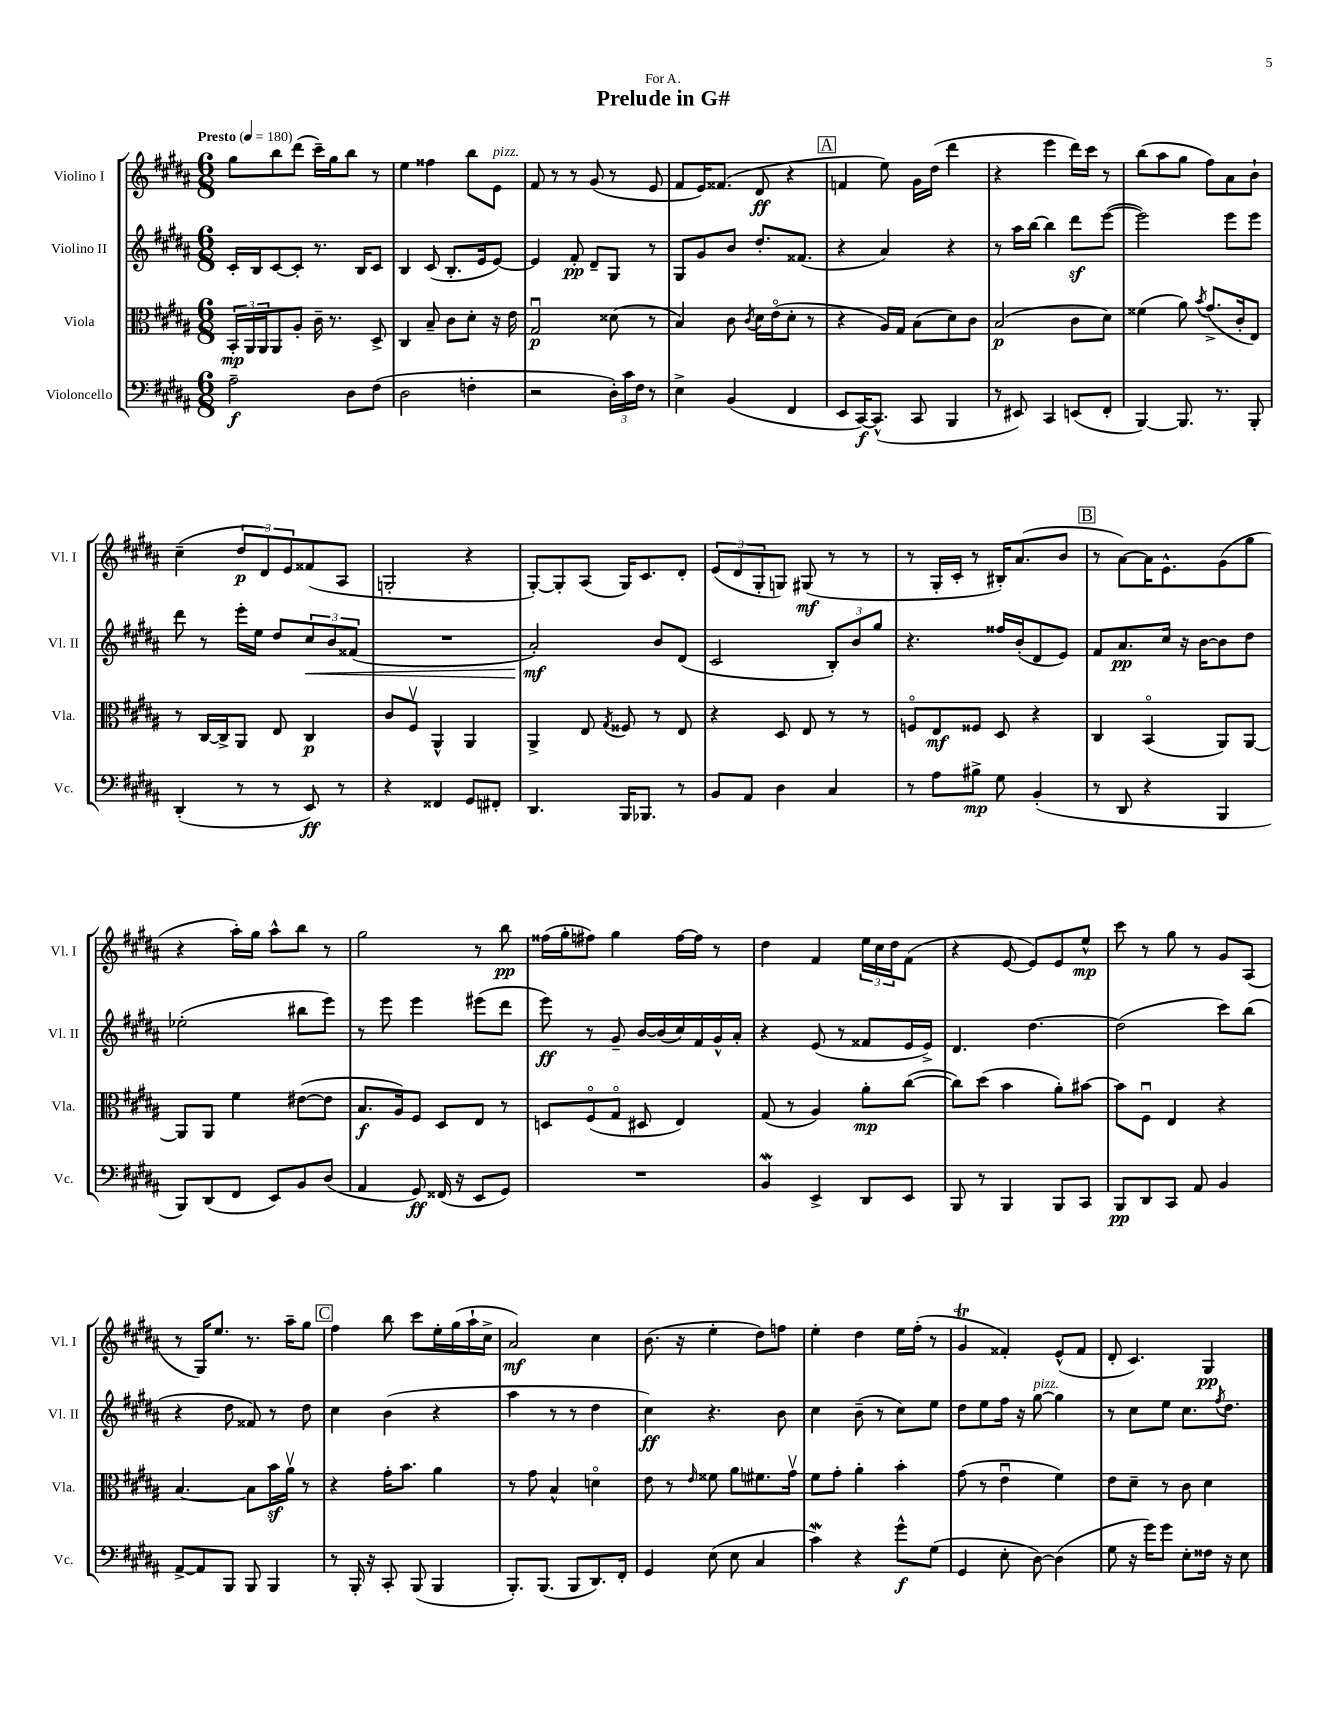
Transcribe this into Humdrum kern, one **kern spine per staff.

**kern	**dynam	**kern	**dynam	**kern	**dynam	**kern	**dynam
*part4	*part4	*part3	*part3	*part2	*part2	*part1	*part1
*staff4	*staff4	*staff3	*staff3	*staff2	*staff2	*staff1	*staff1
*I"Violoncello	*	*I"Viola	*	*I"Violino II	*	*I"Violino I	*
*I'Vc.	*	*I'Vla.	*	*I'Vl. II	*	*I'Vl. I	*
*clefF4	*	*clefC3	*	*clefG2	*	*clefG2	*
*k[f#c#g#d#a#]	*	*k[f#c#g#d#a#]	*	*k[f#c#g#d#a#]	*	*k[f#c#g#d#a#]	*
*M6/8	*	*M6/8	*	*M6/8	*	*M6/8	*
*MM180	*	*MM180	*	*MM180	*	*MM180	*
=1	=1	=1	=1	=1	=1	=1	=1
!	!	!	!	!	!	!LO:TX:a:B:t=Presto	!
2A#~\	f	24BB'/LL	mp	16c#'/LL	.	8gg#\L	.
.	.	24AA#/	.	.	.	.	.
.	.	.	.	16B/J	.	.	.
.	.	24AA#/J	.	.	.	.	.
.	.	8AA#/	.	[8c#/	.	8bb\	.
.	.	8A#'/J	.	8c#'/J]	.	(8ddd#\J	.
.	.	16c#~\	.	8.r	.	16ccc#~\LL)	.
.	.	8.r	.	.	.	16gg#\J	.
8D#\L	.	.	.	.	.	8bb\J	.
.	.	.	.	16B/KL	.	.	.
(8F#\J	.	8D#^/	.	8c#/J	.	8r	.
=2	=2	=2	=2	=2	=2	=2	=2
2D#\	.	4C#/	.	4B/	.	4ee\	.
.	.	8B~/	.	(8c#/	.	4ff##X\	.
.	.	8c#\L	.	8.B'/L	.	.	.
4Fn'\	.	8d#'\J	.	.	.	8bb\L	.
.	.	.	.	16e/k	.	.	.
!	!	!	!	!	!	!LO:TX:a:i:t=pizz.	!
.	.	16r	.	[8e/J)	.	8e\J	.
.	.	16e\	.	.	.	.	.
=3	=3	=3	=3	=3	=3	=3	=3
2r	.	2G#u/	p	4e/]	.	8f#/	.
.	.	.	.	.	.	8r	.
.	.	.	.	8f#'/	pp	8r	.
.	.	.	.	8d#~/L	.	(8g#/	.
24D#'\LL)	.	(8d##X\	.	8G#/J	.	8r	.
24c#\	.	.	.	.	.	.	.
24F#\JJ	.	.	.	.	.	.	.
8r	.	8r	.	8r	.	8e/	.
=4	=4	=4	=4	=4	=4	=4	=4
4E^\	.	4B/)	.	8G#/L	.	8f#/L	.
.	.	.	.	8g#/	.	16e/K)	.
.	.	.	.	.	.	(8.f##X/J	.
(4BB/	.	8c#\	.	8b/J	.	.	.
.	.	8qc#/	.	.	.	.	.
.	.	16d#\LL	.	8.dd#'/L	.	8d#/	ff
.	.	(16e\J	.	.	.	.	.
4FF#/	.	8d#'\J	.	.	.	4r	.
.	.	.	.	(8.f##X/J	.	.	.
.	.	8r	.	.	.	.	.
!!LO:REH:place=s1:t=A
=5	=5	=5	=5	=5	=5	=5	=5
8EE/L	.	4r	.	4r	.	4fn/	.
[16CC#/K)	f	.	.	.	.	.	.
(8.CC#^^/J]	.	.	.	.	.	.	.
.	.	16A#/LL)	.	4a#/)	.	8ee\)	.
.	.	16G#/JJ	.	.	.	.	.
8CC#/	.	(8B\L	.	.	.	16g#\LL	.
.	.	.	.	.	.	(16dd#\JJ	.
4BBB/	.	8d#\)	.	4r	.	4ddd#\	.
.	.	8c#\J	.	.	.	.	.
=6	=6	=6	=6	=6	=6	=6	=6
8r	.	(2B/	p	8r	.	4r	.
8EE#X/)	.	.	.	16aa#\LL	.	.	.
.	.	.	.	[16bb\JJ	.	.	.
4CC#/	.	.	.	4bb\]	.	4eee\	.
(8EEn/L	.	8c#\L	.	8ddd#z\L	.	16ddd#\LL)	.
.	.	.	.	.	.	16ccc#\JJ	.
8FF#'/J	.	8d#\J)	.	([8eee\J	.	8r	.
=7	=7	=7	=7	=7	=7	=7	=7
[4BBB/)	.	(4f##X\	.	2eee\])	.	(8bb\L	.
.	.	.	.	.	.	8aa#\	.
8.BBB/]	.	8a#\)	.	.	.	8gg#\J	.
.	.	8qb/	.	.	.	.	.
.	.	(8.g#^/L	.	.	.	8ff#\L)	.
8.r	.	.	.	.	.	.	.
.	.	.	.	8eee\L	.	8a#\	.
.	.	16c#'/k	.	.	.	.	.
8BBB'/	.	8E/J)	.	8eee\J	.	8b`\J	.
!!LO:LB:g=z
=8	=8	=8	=8	=8	=8	=8	=8
(4DD#'/	.	8r	.	8ddd#\	.	(4cc#~\	.
.	.	[16C#/LL	.	8r	.	.	.
.	.	16C#^/J]	.	.	.	.	.
8r	.	8AA#/J	.	16eee'\LL	.	12dd#/L	p
.	.	.	.	16ee\JJ	.	.	.
.	.	.	.	.	.	12d#/)	.
8r	.	8E/	.	8dd#/L	.	.	.
.	.	.	.	.	.	12e/	.
!	!	!	!	!	!LO:HP:b	!	!
8EE/)	ff	4C#/	p	12cc#/	<	(8f##X/	.
.	.	.	.	12b/	.	.	.
8r	.	.	.	.	.	8A#/J	.
.	.	.	.	(12f##X/J	.	.	.
=9	=9	=9	=9	=9	=9	=9	=9
4r	.	8c#/L	.	2.r	.	2Gn'/	.
.	.	8F#v/J	.	.	.	.	.
4FF##X/	.	4AA#^^/	.	.	.	.	.
8GG#/L	.	4AA#/	.	.	.	4r	.
8FF#X'/J	.	.	.	.	.	.	.
=10	=10	=10	=10	=10	=10	=10	=10
4.DD#/	.	4AA#^/	.	2a#'/)	mf	[8G#'/L)	.
.	.	.	.	.	.	8G#'/]	.
.	.	8E/	.	.	.	(8A#/J	.
.	.	8qG#/	.	.	.	.	.
16BBB/KL	.	8F##X/	.	.	.	16G#/KL)	.
8.BBB-X/J	.	.	.	.	.	8.c#/	.
.	.	8r	.	8b/L	[	.	.
8r	.	8E/	.	(8d#/J	.	8d#'/J	.
=11	=11	=11	=11	=11	=11	=11	=11
8BB/L	.	4r	.	2c#/	.	(12e/L	.
.	.	.	.	.	.	12d#/	.
8AA#/J	.	.	.	.	.	.	.
.	.	.	.	.	.	12G#'/	.
4D#\	.	8D#/	.	.	.	8Gn/J)	.
.	.	8E/	.	.	.	(8G#X/	mf
4C#/	.	8r	.	12B'/L)	.	8r	.
.	.	.	.	12b/	.	.	.
.	.	8r	.	.	.	8r	.
.	.	.	.	12gg#/J	.	.	.
=12	=12	=12	=12	=12	=12	=12	=12
8r	.	8Fn/L	.	4.r	.	8r	.
8A#\L	.	8E/	mf	.	.	16G#'/LL	.
.	.	.	.	.	.	16c#'/JJ	.
8B#X^\J	mp	8F##X/J	.	.	.	8r	.
8G#\	.	8D#/	.	16ff##X/LL	.	16B#X'/KL)	.
.	.	.	.	(16b'/J	.	(8.a#/	.
(4BB'/	.	4r	.	8d#/	.	.	.
.	.	.	.	8e/J)	.	8b/J	.
!!LO:REH:place=s1:t=B
=13	=13	=13	=13	=13	=13	=13	=13
8r	.	4C#/	.	8f#/L	.	8r	.
8DD#/	.	.	.	8.a#/	pp	[8a#\L)	.
4r	.	(4BB/	.	.	.	16a#\K]	.
.	.	.	.	16cc#/Jk	.	8.e^^\	.
.	.	.	.	16r	.	.	.
.	.	.	.	[16b\KL	.	.	.
4BBB/	.	8AA#/L)	.	8b\]	.	(8g#\	.
.	.	[8AA#/J	.	8dd#\J	.	8gg#\J	.
!!LO:LB:g=z
=14	=14	=14	=14	=14	=14	=14	=14
8BBB/L)	.	8AA#/L]	.	(2ee-X'\	.	4r	.
(8DD#/	.	8AA#/J	.	.	.	.	.
8FF#/J	.	4f#\	.	.	.	16aa#'\LL)	.
.	.	.	.	.	.	16gg#\JJ	.
8EE/L)	.	.	.	.	.	8aa#^^\L	.
8BB/	.	([8e#X\L	.	8bb#X\L	.	8bb\J	.
(8D#/J	.	8e#\J]	.	8eee\J)	.	8r	.
=15	=15	=15	=15	=15	=15	=15	=15
4AA#/	.	8.B/L	f	8r	.	2gg#\	.
.	.	.	.	8eee\	.	.	.
.	.	16A#/k)	.	.	.	.	.
8GG#/)	ff	8F#/J	.	4eee\	.	.	.
(16FF##X/	.	8D#/L	.	.	.	.	.
16r	.	.	.	.	.	.	.
8EE/L	.	8E/J	.	(8eee#X\L	.	8r	.
8GG#/J)	.	8r	.	8ddd#\J	.	8bb\	pp
=16	=16	=16	=16	=16	=16	=16	=16
2.r	.	8Dn/L	.	8eee\)	ff	(16ff##X\LL	.
.	.	.	.	.	.	16gg#'\J	.
.	.	(8F#/	.	8r	.	8ff#X\J)	.
.	.	8G#/J	.	8g#~/	.	4gg#\	.
.	.	8D#X/	.	[16b/LL	.	.	.
.	.	.	.	(16b/]	.	.	.
.	.	4E/)	.	16cc#/)	.	[16ff#\LL	.
.	.	.	.	16f#/	.	16ff#\JJ]	.
.	.	.	.	16g#^^/	.	8r	.
.	.	.	.	16a#'/JJ	.	.	.
=17	=17	=17	=17	=17	=17	=17	=17
4BBw/	.	(8G#/	.	4r	.	4dd#\	.
.	.	8r	.	.	.	.	.
4EE^/	.	4A#/)	.	(8e/	.	4f#/	.
.	.	.	.	8r	.	.	.
8DD#/L	.	8a#'\L	mp	8f##X/L	.	24ee\LL	.
.	.	.	.	.	.	24cc#\	.
.	.	.	.	.	.	24dd#\J	.
8EE/J	.	([8cc#\J	.	16e/L	.	(8f#\J	.
.	.	.	.	16e^/JJ)	.	.	.
=18	=18	=18	=18	=18	=18	=18	=18
8BBB/	.	8cc#\L])	.	4.d#/	.	4r	.
8r	.	(8dd#\J	.	.	.	.	.
4BBB/	.	4b\	.	.	.	[8e/	.
.	.	.	.	[4.dd#\	.	8e/L])	.
8BBB/L	.	8a#'\L)	.	.	.	8e/	.
8CC#/J	.	[8b#X\J	.	.	.	8ee^^/J	mp
=19	=19	=19	=19	=19	=19	=19	=19
8BBB/L	pp	8b#\L]	.	(2dd#\]	.	8ccc#\	.
8DD#/	.	8F#u\J	.	.	.	8r	.
8CC#/J	.	4E/	.	.	.	8gg#\	.
8AA#/	.	.	.	.	.	8r	.
4BB/	.	4r	.	8ccc#\L)	.	8g#/L	.
.	.	.	.	(8bb\J	.	(8A#/J	.
!!LO:LB:g=z
=20	=20	=20	=20	=20	=20	=20	=20
[8AA#^/L	.	[4.B/	.	4r	.	8r	.
8AA#/]	.	.	.	.	.	16G#/KL)	.
.	.	.	.	.	.	8.ee/J	.
8BBB/J	.	.	.	8dd#\	.	.	.
8BBB/	.	8B\L]	.	8f##X/)	.	8.r	.
4BBB/	.	16bz\L	.	8r	.	.	.
.	.	16a#v\JJ	.	.	.	16aa#~\KL	.
.	.	8r	.	8dd#\	.	8gg#\J	.
!!LO:REH:place=s1:t=C
=21	=21	=21	=21	=21	=21	=21	=21
8r	.	4r	.	4cc#\	.	4ff#\	.
16BBB'/	.	.	.	.	.	.	.
16r	.	.	.	.	.	.	.
8CC#'/	.	16g#'\KL	.	(4b\	.	8bb\	.
.	.	8.b\J	.	.	.	.	.
(8BBB/	.	.	.	.	.	8ccc#\L	.
4BBB/	.	4a#\	.	4r	.	16ee'\L	.
.	.	.	.	.	.	(16gg#\	.
.	.	.	.	.	.	16aa#`\	.
.	.	.	.	.	.	16cc#^\JJ	.
=22	=22	=22	=22	=22	=22	=22	=22
8.BBB'/L)	.	8r	.	4aa#\	.	2a#/)	mf
.	.	8g#\	.	.	.	.	.
(8.BBB/J	.	.	.	.	.	.	.
.	.	4B^^/	.	8r	.	.	.
8BBB/L	.	.	.	8r	.	.	.
8.DD#/)	.	4dn\	.	4dd#\	.	4cc#\	.
16FF#'/Jk	.	.	.	.	.	.	.
=23	=23	=23	=23	=23	=23	=23	=23
4GG#/	.	8e\	.	4cc#\)	ff	(8.b\	.
.	.	8r	.	.	.	.	.
.	.	.	.	.	.	16r	.
.	.	16qqe/	.	.	.	.	.
(8E\	.	8f##X\	.	4.r	.	4ee'\	.
8E\	.	8a#\L	.	.	.	.	.
4C#/	.	8.f#X\	.	.	.	8dd#\L)	.
.	.	.	.	8b\	.	8ffn\J	.
.	.	16g#v\Jk	.	.	.	.	.
=24	=24	=24	=24	=24	=24	=24	=24
4c#W\)	.	8f#\L	.	4cc#\	.	4ee'\	.
.	.	8g#'\J	.	.	.	.	.
4r	.	4a#'\	.	(8b~\	.	4dd#\	.
.	.	.	.	8r	.	.	.
8g#^^\L	f	4b'\	.	8cc#\L)	.	16ee\LL	.
.	.	.	.	.	.	(16ff#'\JJ	.
(8G#\J	.	.	.	8ee\J	.	8r	.
=25	=25	=25	=25	=25	=25	=25	=25
4GG#/	.	(8g#\	.	8dd#\L	.	4g#T/	.
.	.	8r	.	8ee\	.	.	.
8E'\	.	4eu\	.	16ff#\Jk	.	4f##X'/)	.
.	.	.	.	16r	.	.	.
!	!	!	!	!LO:TX:a:i:t=pizz.	!	!	!
[8D#\)	.	.	.	[8gg#\	.	.	.
(4D#\]	.	4f#\)	.	4gg#\]	.	(8e^^/L	.
.	.	.	.	.	.	8f##/J	.
=26	=26	=26	=26	=26	=26	=26	=26
8G#\	.	8e\L	.	8r	.	8d#'/	.
16r	.	8d#~\J	.	8cc#\L	.	4.c#/)	.
16g#\KL)	.	.	.	.	.	.	.
8g#\J	.	8r	.	8ee\J	.	.	.
8E'\L	.	8c#\	.	8.cc#\L	.	.	.
16F##X\Jk	.	4d#\	.	.	.	4G#/	pp
.	.	.	.	8qff#/	.	.	.
16r	.	.	.	8.dd#\J	.	.	.
8E\	.	.	.	.	.	.	.
==	==	==	==	==	==	==	==
*-	*-	*-	*-	*-	*-	*-	*-
